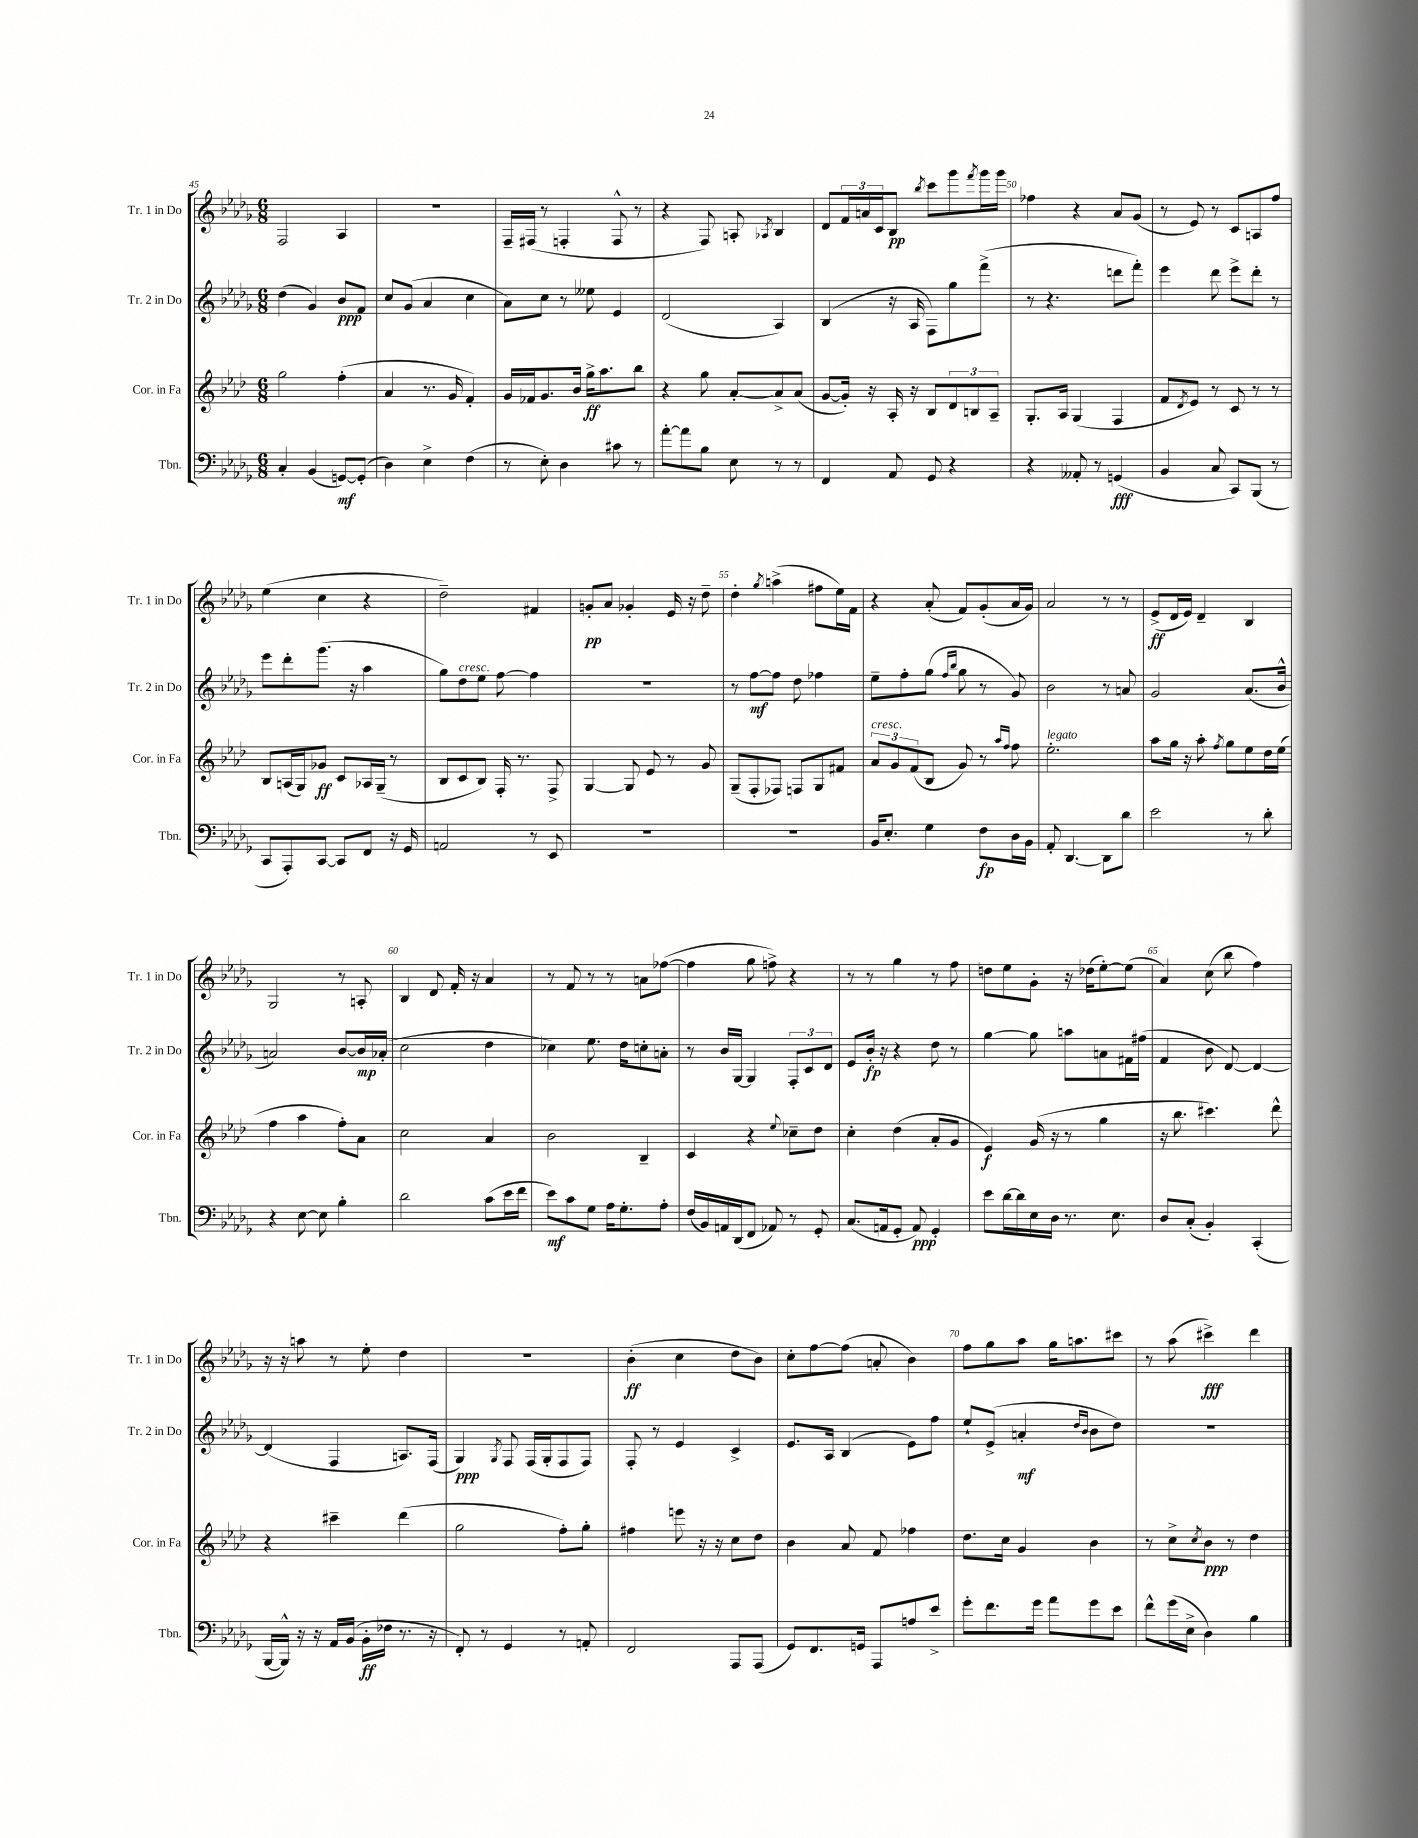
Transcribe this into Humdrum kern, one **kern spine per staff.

**kern	**kern	**kern	**kern
*staff4	*staff3	*staff2	*staff1
*clefF4	*clefG2	*clefG2	*clefG2
*k[b-e-a-d-g-]	*k[b-e-a-d-]	*k[b-e-a-d-g-]	*k[b-e-a-d-g-]
*M6/8	*M6/8	*M6/8	*M6/8
4C'	2gg	(4dd-	2F
(4BB-	.	4g-)	.
[8GG)	(4ff'	8b-	4A-
(8GG']	.	8f	.
=	=	=	=
4D-)	4a-	8cc	2.r
.	.	(8g-	.
4E-^	8.r	4a-	.
.	16g	.	.
(4F	4f')	4cc	.
=	=	=	=
8r	16g	8a-)	16F~
.	16f-	.	(16F#
8E-')	8.g	8cc	8r
4D-	.	8r	4F'
.	16b-	.	.
.	16gg^	8ee--	.
.	8.aa-	.	.
8c#	.	4e-	8F^^
8r	8bb-	.	8r
=	=	=	=
[8a-'	4r	(2d-	4r
8a-]	.	.	.
8B-	8gg	.	8F)
8E-	[8a-'	.	8A'
.	.	.	8qA-
8r	8a-^]	4A-)	4B-
8r	(8a-	.	.
=	=	=	=
4FF	[8g	(4B-	8d-
.	16g'])	.	24f
.	.	.	24a
.	16r	.	.
.	.	.	24c
8AA-	16A-'	16r	8B-
.	16r	16A-	.
.	.	.	8qbb-
8GG-	8B-	8F)	8ccc
4r	12d-	8gg-	8ggg-
.	12B	.	.
.	.	.	8qfff
.	.	(8fff^	16ggg-
.	12A-~	.	.
.	.	.	16ggg-
=	=	=	=
4r	8.G'	8r	4ff-
.	.	4.r	.
.	16A-	.	.
8AA--'	(4G	.	4r
8r	.	.	.
(4GG	4F	8ddd	8a-
.	.	8fff')	(8g-
=	=	=	=
4BB-	8f	4eee-	8r
.	8qd-	.	.
.	8e-)	.	8e-)
8C	8r	8ddd-	8r
8CC)	8c	8eee-^	8c
(8BBB-	8r	8ddd-'	8A
8r	8r	8r	8ff
=	=	=	=
8CC	8B-	8eee-	(4ee-
8AAA-')	(16A	8ddd-'	.
.	16G)	.	.
[8CC	8g-	(8.ggg-	4cc
8CC]	8c	.	.
.	.	16r	.
8FF	16A-	4aa-	4r
.	(16G~	.	.
16r	8r	.	.
16GG-	.	.	.
=	=	=	=
2AA	8B-	8gg-)	2dd-~)
.	8c	8dd-	.
.	8B-)	8ee-	.
.	16F'	[8ff	.
.	8.r	.	.
8r	.	4ff]	4f#
8EE-	8F^	.	.
=	=	=	=
2.r	[4G	2.r	8g'
.	.	.	8a-
.	8G]	.	4g-'
.	8e-	.	.
.	8r	.	16e-
.	.	.	16r
.	8g	.	8dd-~
=	=	=	=
2.r	(8G~	8r	4dd-'
.	8F'	[8ff	.
.	.	.	8qgg-
.	8F-)	8ff]	(4aa^
.	8F	8dd-	.
.	8G	4ff-	8ff#
.	8f#	.	16ee-)
.	.	.	16f
=	=	=	=
16BB-	12a-	8ee-~	4r
8.E-'	.	.	.
.	12g	.	.
.	.	8ff'	.
.	(12f	.	.
4G-	8B-	(8gg-	(8a-'
.	.	16qqff	.
.	.	16qqbb-	.
.	8g)	8gg-	8f)
8F	8r	8r	(8g-'
.	16qqaa-	.	.
.	16qqff	.	.
16D-	8ff	8g-)	16a-
16BB-	.	.	16g-)
=	=	=	=
8AA-'	2.ee-'	2b-	2a-
[4.DD-	.	.	.
8DD-]	.	8r	8r
8d-	.	8a	8r
=	=	=	=
2e-	8aa-	2g-	(8e-^
.	16gg	.	16d-
.	16r	.	16e-)
.	8aa-'	.	4d-~
.	8qff	.	.
.	8gg	.	.
8r	8ee-	(8.a-	4B-
8d-'	16dd-	.	.
.	(16ee-	16b-^^	.
=	=	=	=
4r	4ff	2a)	2G-
[8E-	4aa-	.	.
8E-]	.	.	.
4B-'	8ff')	[8b-	8r
.	8a-	16b-]	8A'
.	.	(16a-'	.
=	=	=	=
2d-	2cc	2cc	4B-
.	.	.	8d-
.	.	.	16f'
.	.	.	16r
(8c	4a-	4dd-	4a-
16e-	.	.	.
16f	.	.	.
=	=	=	=
8e-)	2b-	4cc-)	8r
8c	.	.	8f
8G-	.	8.ee-	8r
16A-	.	.	8r
8.G-'	.	16dd-	.
.	4B-~	8cc'	8a
8A-'	.	8a'	([8ff-
=	=	=	=
(16F	4c	8r	4ff-]
16BB-)	.	.	.
16AA	.	16b-	.
(16DD-	.	[16G-	.
8FF	4r	4G-]	8gg-
8AA-)	.	.	8ff^)
.	8qqee-	.	.
8r	8cc-~	12F'	4r
.	.	12c	.
8GG-'	8dd-	.	.
.	.	12d-	.
=	=	=	=
(8.C	4cc'	8e-	8r
.	.	16b-'	8r
16AA	.	16r	.
8GG-'	(4dd-	4r	4gg-
8AA)	.	.	.
4GG-'	8a-'	8dd-	8r
.	8g	8r	8ff
=	=	=	=
8e-	4e-)	[4gg-	8dd
[16d-	.	.	8ee-
16d-]	.	.	.
16E-	(16g	8gg-]	8g-'
16D-	16r	.	.
8.r	8r	8aa	16r
.	.	.	(16dd-
.	4gg	8a	[8ee-')
8.E-	.	.	.
.	.	16f#	(8ee-]
.	.	(16ff#	.
=	=	=	=
8D-	16r	4f	4a-)
.	8.bb-	.	.
(8C'	.	.	.
4BB-')	4.ccc#)	8b-	(8cc
.	.	[8d-)	8bb-
(4CC'	.	4d-_	4ff)
.	8ddd-^^	.	.
=	=	=	=
[16BBB-	4r	(4d-]	16r
16BBB-^^])	.	.	16r
16r	.	.	8aa
16r	.	.	.
16AA-	4ccc#~	4F	8r
(16BB-	.	.	.
16BB-'	.	.	8ee-'
16F-	.	.	.
8.r	(4ddd-	8.A)	4dd-
16r	.	(16F	.
=	=	=	=
8FF')	2gg	4G-)	2.r
8r	.	.	.
.	.	8qG-	.
4GG-	.	8F	.
.	.	(16F	.
.	.	16G-'	.
8r	8ff')	8F	.
8AA'	8gg'	8F)	.
=	=	=	=
2FF	4ff#	8F'	(4b-'
.	.	8r	.
.	8eee	4e-	4cc
.	16r	.	.
.	16r	.	.
8AAA-	8cc	4c^	8dd-
(8AAA-	8dd-	.	8b-)
=	=	=	=
8GG-)	4b-	8.e-	8cc'
8.FF	.	.	[8ff
.	.	16A-	.
.	8a-	(4B-	(8ff]
16GG	.	.	.
8AAA-	8f	.	8a'
8A	4ff-	8e-)	4b-)
8e-^	.	8ff	.
=	=	=	=
8g-'	8.dd-	8ee-`	8ff
8.f	.	(8e-^	8gg-
.	16cc	.	.
.	4g	4a'	8aa-
16g-	.	.	.
8a-	.	.	16gg-
.	.	.	8.aa
.	.	16qqdd-	.
.	.	16qqb-	.
8g-	4b-	8b-	.
8e-	.	8dd-)	8ccc#
=	=	=	=
8f^^	8r	2.r	8r
(16g-	8cc^	.	(8aa-
16E-^	.	.	.
.	8qcc	.	.
4D-)	8b-	.	4ccc#^)
.	8r	.	.
4B-	4dd-	.	4ddd-
==	==	==	==
*-	*-	*-	*-
